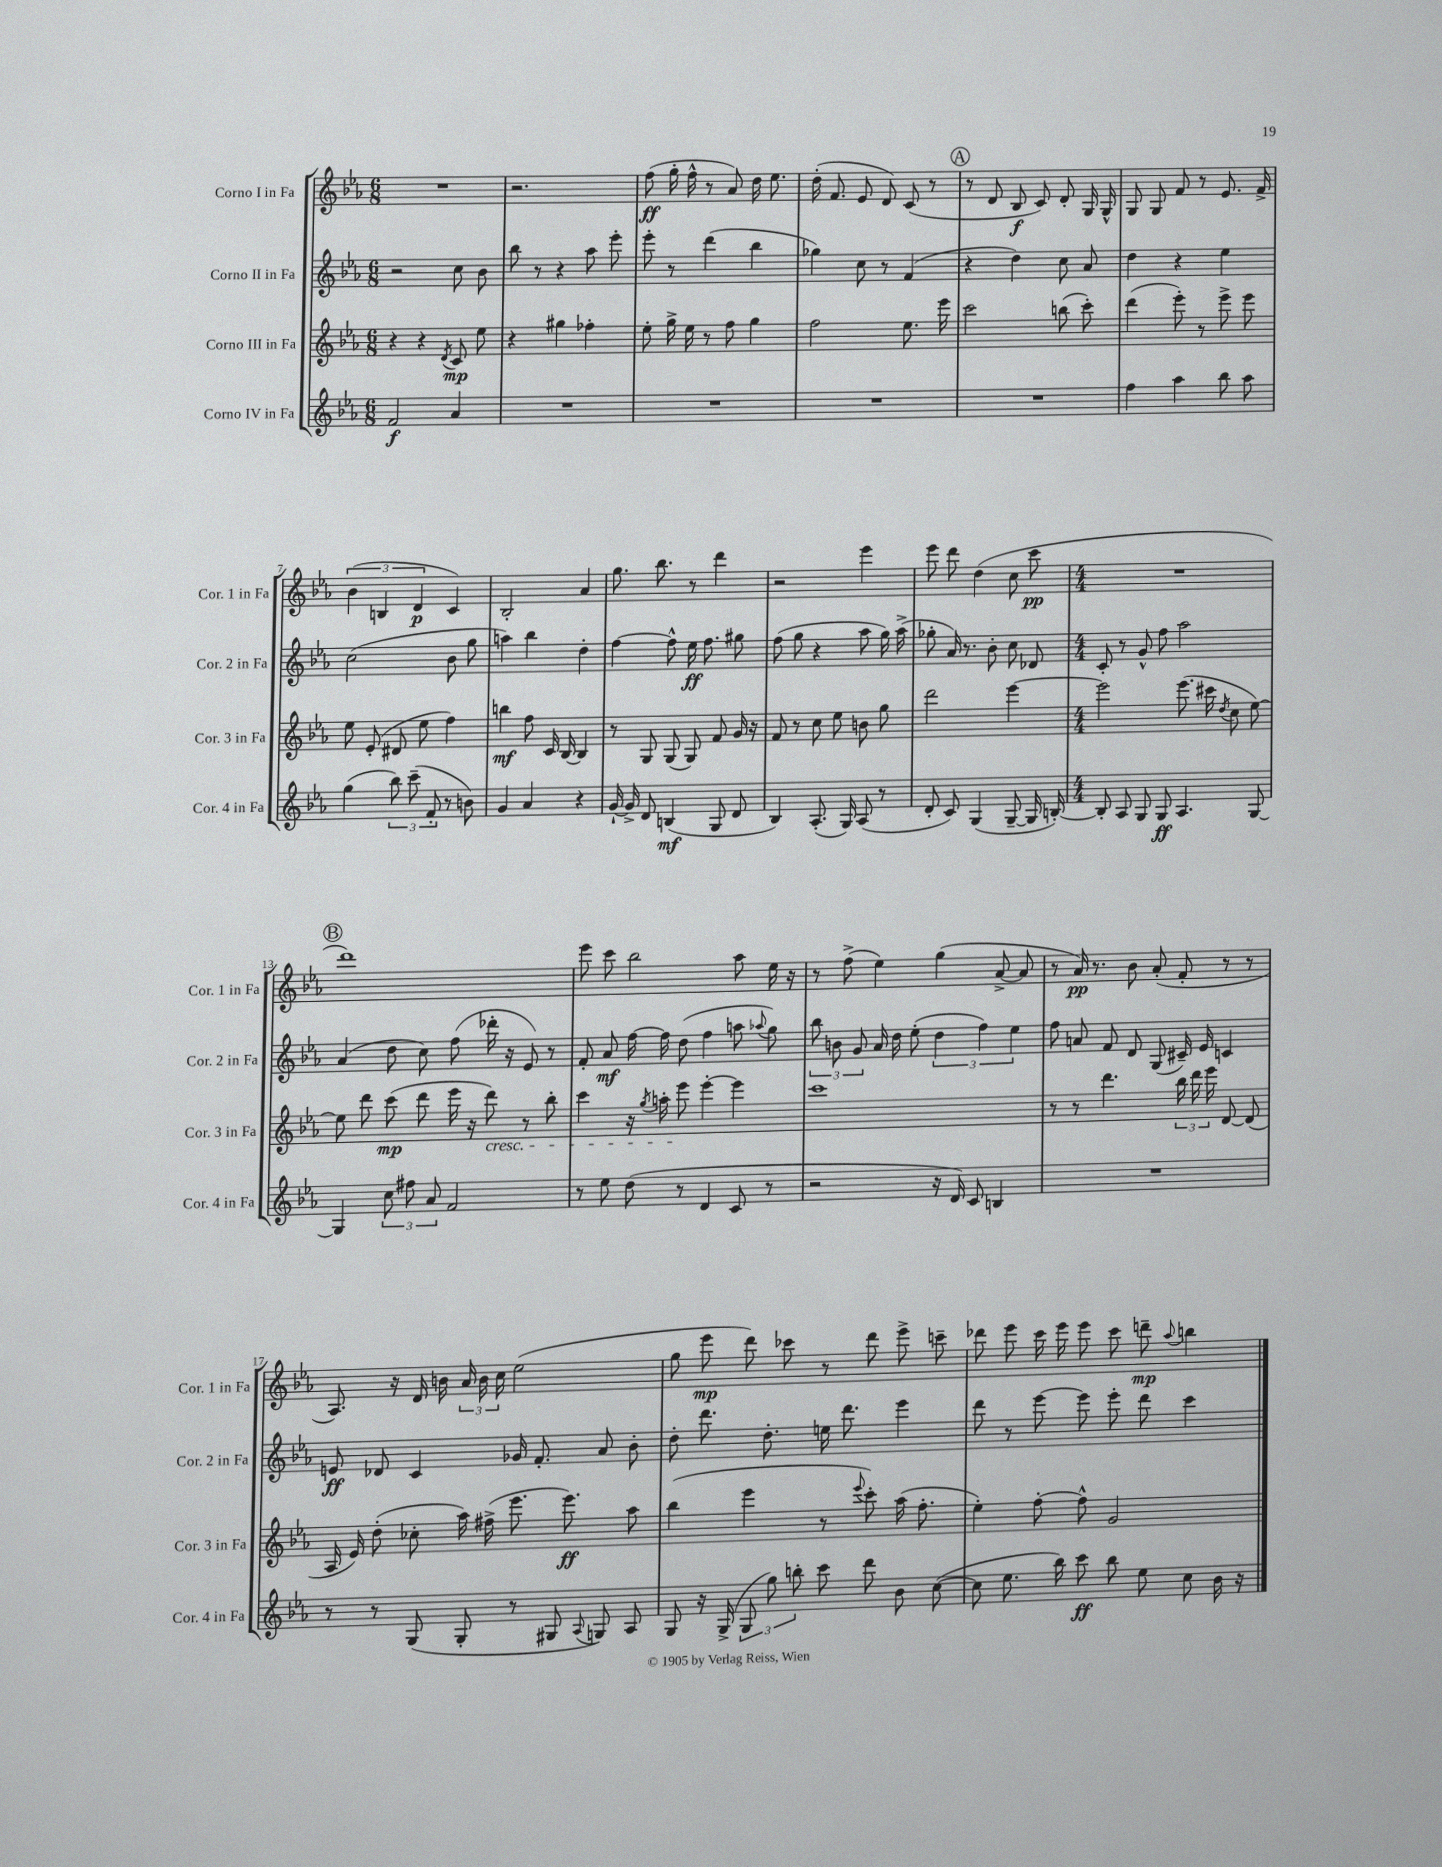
<<
\new StaffGroup <<
\new Staff = "s0" \with { instrumentName = "Corno I in Fa" shortInstrumentName = "Cor. 1 in Fa" } {
    \clef treble \key ees \major \numericTimeSignature \time 6/8
    \autoBeamOff R2. |
    r2. |
    f''8\ff( g''16-. f''16-^ r8 aes'8) d''16 ees''8. |
    d''16-.( f'8. ees'8 d'8) c'8( r8 |
    \mark \markup { \circle "A" } r8 d'8 bes8\f c'8) d'8-. g16 g16-^ |
    g8 g8 f'8 r8 ees'8. f'16-> |
    \tuplet 3/2 { bes'4( b4 d'4\p } c'4) |
    bes2-. aes'4 |
    g''8. bes''8. r8 d'''4 |
    r2 ees'''4 |
    ees'''8 d'''8 d''4( c''8 c'''8\pp |
    \numericTimeSignature \time 4/4 R1 |
    \mark \markup { \circle "B" } d'''1) |
    ees'''8 c'''8 bes''2 aes''8 ees''16 r16 |
    r8 f''8->( ees''4) g''4( aes'8~-> aes'8 |
    r8 aes'16\pp) r8. bes'8 aes'8-.( f'8-. r8 r8 |
    aes8.) r16 d'16 b'16 \tuplet 3/2 { aes'16 b'16 c''16 } ees''2( |
    g''8 ees'''8\mp d'''8) ces'''8 r8 d'''8 ees'''8-> c'''8-- |
    des'''8 ees'''8 c'''16 ees'''16 ees'''8 c'''8 d'''8--\mp \appoggiatura { aes''8 } b''4 \bar "|." |
}
\new Staff = "s1" \with { instrumentName = "Corno II in Fa" shortInstrumentName = "Cor. 2 in Fa" } {
    \clef treble \key ees \major \numericTimeSignature \time 6/8
    \autoBeamOff r2 c''8 bes'8 |
    bes''8 r8 r4 aes''8 ees'''8-. |
    ees'''8-. r8 d'''4( bes''4 |
    ges''4) c''8 r8 f'4( |
    \mark \markup { \circle "A" } r4 d''4) c''8 aes'8 |
    d''4 r4 ees''4 |
    c''2( bes'8 g''8 |
    a''4) bes''4 d''4-. |
    f''4~ f''8-^ ees''16\ff f''8. gis''8 |
    f''8( g''8 r4 aes''8 g''16) aes''16->( |
    ges''8-. aes'16) r8. bes'8-. c''8 des'8 |
    \numericTimeSignature \time 4/4 c'8-. r8 g'8-^ f''8 aes''2 |
    \mark \markup { \circle "B" } aes'4( d''8 c''8) f''8( des'''16-. r16 ees'8) r8 |
    f'8-. aes'8\mf f''16~ f''16 d''8( f''4 a''8 \appoggiatura { aes''8 } g''8) |
    \tuplet 3/2 { bes''8 b'8 g'8 } aes'16 d''16 ees''8-.( \tuplet 3/2 { d''4 f''4) ees''4 } |
    f''8 a'8 f'8 d'8 g8( cis'16--) ees'16 c'4 |
    e'8\ff des'8 c'4 ges'16 f'8.-. aes'8 bes'8-. |
    d''8-. d'''8. d''8.-. e''16 d'''8. ees'''4 |
    d'''8 r8 ees'''8~ ees'''8 ees'''8-. d'''8 c'''4 \bar "|." |
}
\new Staff = "s2" \with { instrumentName = "Corno III in Fa" shortInstrumentName = "Cor. 3 in Fa" } {
    \clef treble \key ees \major \numericTimeSignature \time 6/8
    \autoBeamOff r4 r4 \acciaccatura { d'8 } c'8\mp ees''8 |
    r4 gis''4 fes''4-. |
    ees''8-. g''16-> ees''16 r8 f''8 g''4 |
    f''2 ees''8. ees'''16 |
    \mark \markup { \circle "A" } c'''2 b''8( c'''8-.) |
    d'''4( ees'''8-.) r8 ees'''8-> ees'''8 |
    ees''8 ees'8-.( dis'8 ees''8 f''4) |
    b''4\mf f''8 c'16 bes16~ bes4 |
    r8 g8 g8( g8) f'8 g'16 r16 |
    f'8 r8 c''8 ees''8 b'8 g''8 |
    d'''2 ees'''4~ |
    \numericTimeSignature \time 4/4 ees'''2 ees'''8.( cis'''16 \acciaccatura { d''8 } c''8 ees''8~) |
    \mark \markup { \circle "B" } ees''8 d'''8 c'''8\mp( d'''8 ees'''16 r16 d'''8\cresc) r8 bes''8-. |
    c'''4 r16 \acciaccatura { g''8 } a''16-. ees'''8\! ees'''4~-. ees'''4 |
    c'''1 |
    r8 r8 d'''4. \tuplet 3/2 { bes''16 d'''16 ees'''16 } d'8~ d'8( |
    aes16 ees'16) d''8-.( ces''8-. aes''16) fis''16->( ees'''8. ees'''8.\ff) aes''8 |
    bes''4( ees'''4 r8 \appoggiatura { ees'''8 } c'''8-.) aes''16( f''8.-. |
    ees''4-.) f''8~-. f''8-^ g'2 \bar "|." |
}
\new Staff = "s3" \with { instrumentName = "Corno IV in Fa" shortInstrumentName = "Cor. 4 in Fa" } {
    \clef treble \key ees \major \numericTimeSignature \time 6/8
    \autoBeamOff f'2\f aes'4 |
    R2. |
    R2. |
    R2. |
    \mark \markup { \circle "A" } R2. |
    f''4 aes''4 bes''8 aes''8 |
    g''4( \tuplet 3/2 { bes''8) c'''8--( f'8-_ } r8 b'8) |
    g'4 aes'4 r4 |
    g'16~-! g'16-> d'8 b4\mf( g8 d'8 |
    bes4) aes8.-.( g16) aes8( r8 |
    d'8-. c'8) g4( g8~-- g16 b16~-.) |
    \numericTimeSignature \time 4/4 b8-. aes8 g8 g8\ff aes4. g8~ |
    \mark \markup { \circle "B" } g4 \tuplet 3/2 { c''8 fis''8 aes'8 } f'2 |
    r8 ees''8 d''8( r8 d'4 c'8 r8 |
    r2 r16 d'16) c'8 b4 |
    R1 |
    r8 r8 g8( g8-. r8 gis8 \appoggiatura { aes8 } g8) aes8 |
    g8 r16 g16->( \tuplet 3/2 { g8 g''8) b''8-. } c'''8 d'''8 bes'8 c''8~( |
    c''8 ees''8. bes''16) c'''8\ff bes''8 ees''8 c''8 bes'16 r16 \bar "|." |
}
>>
>>
